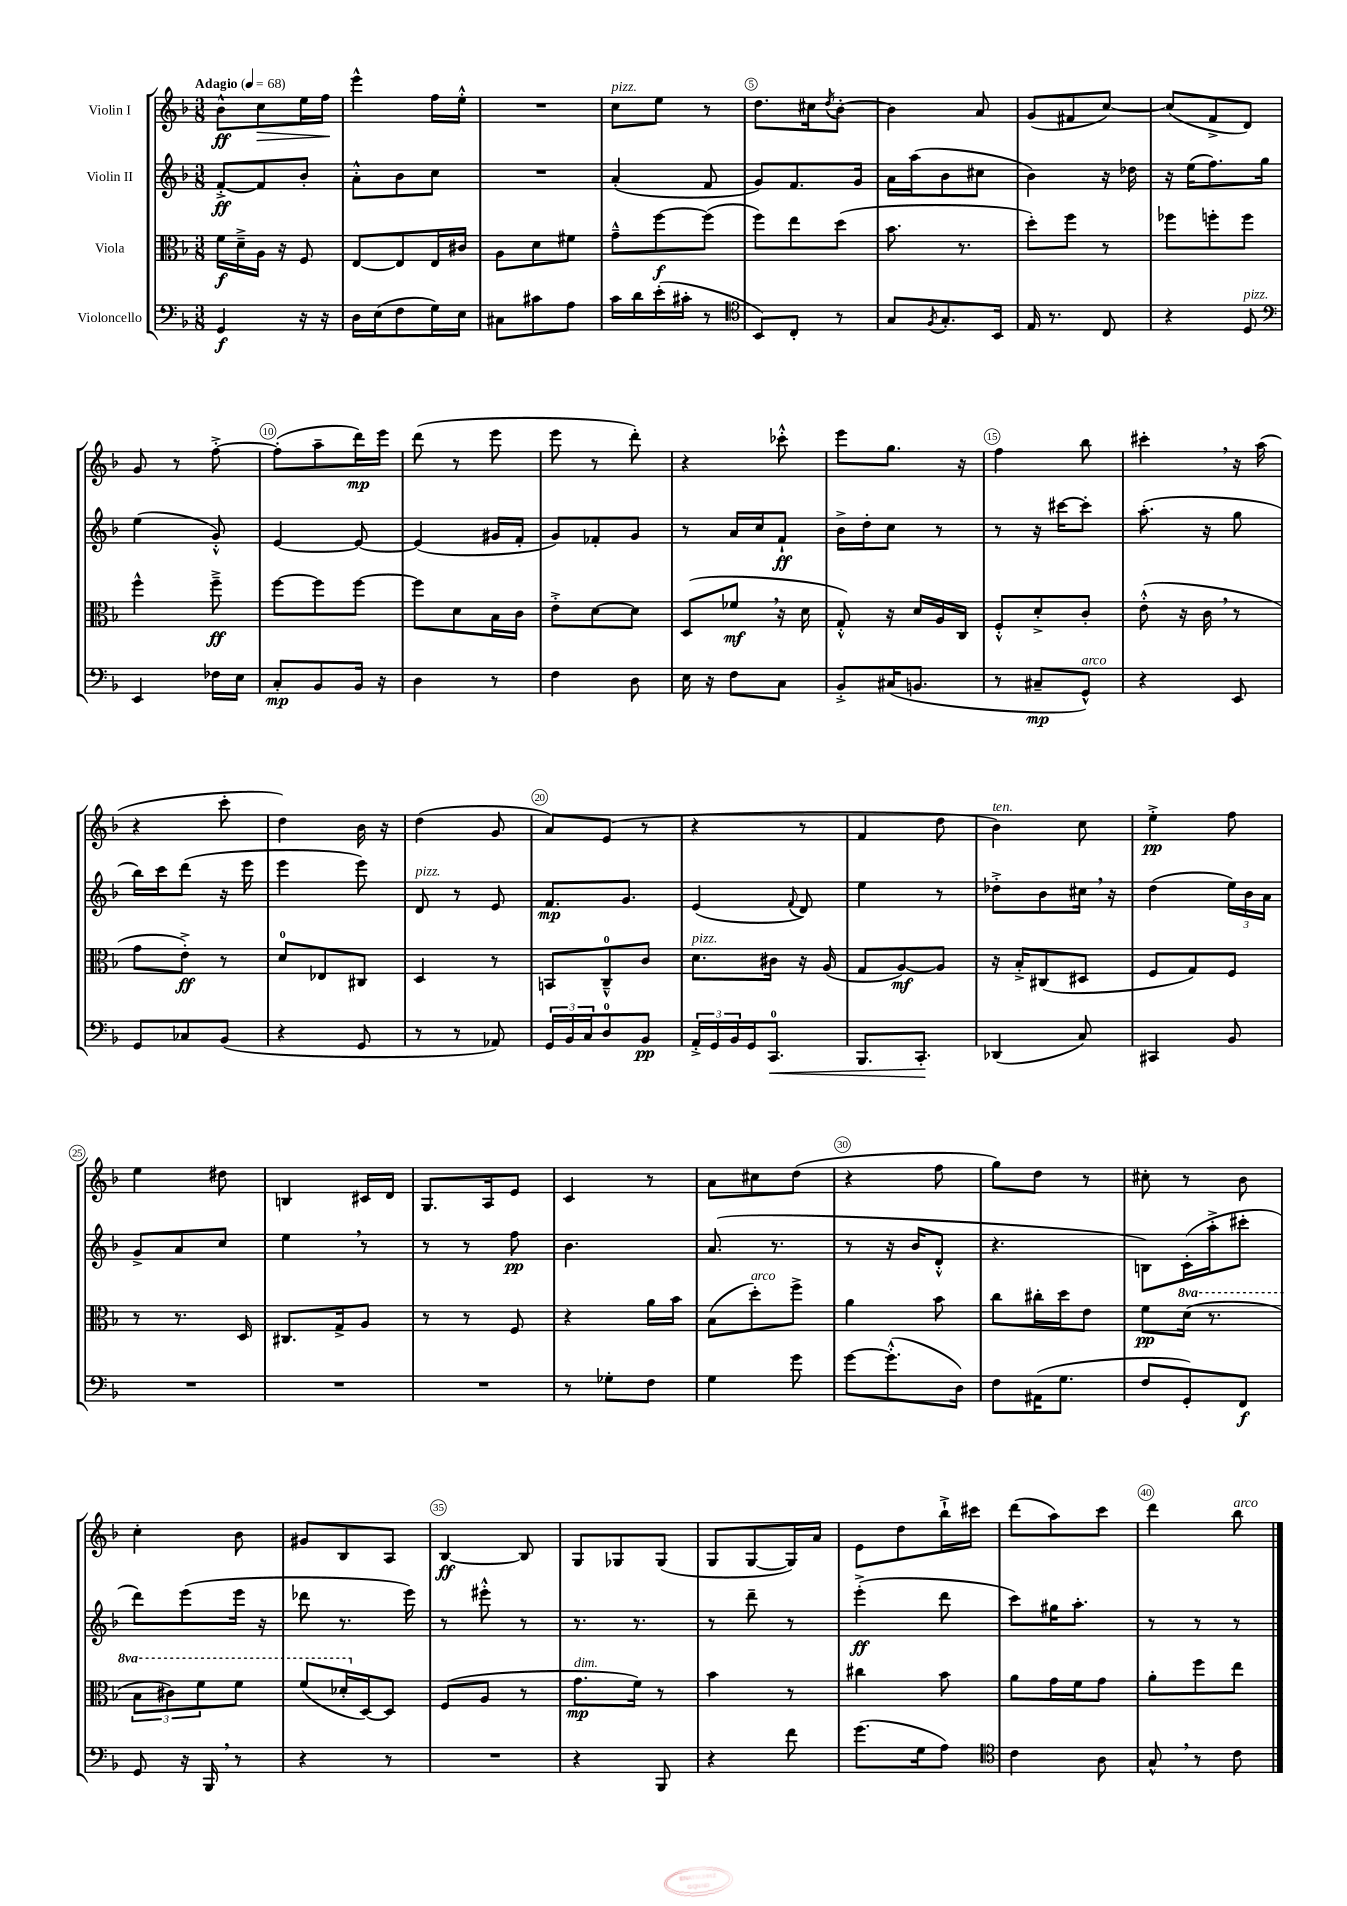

**kern	**kern	**kern	**kern
*staff4	*staff3	*staff2	*staff1
*clefF4	*clefC3	*clefG2	*clefG2
*k[b-]	*k[b-]	*k[b-]	*k[b-]
*M3/8	*M3/8	*M3/8	*M3/8
*MM68	*MM68	*MM68	*MM68
4GG	16f	[8f'^	8b-^^
.	16d~^	.	.
.	16A	8f]	8cc
.	16r	.	.
16r	8F	8b-'	16ee
16r	.	.	16ff
=	=	=	=
16D	[8E	8a'^^	4eee^^
(16E	.	.	.
8F	8E]	8b-	.
16G)	16E	8cc	16ff
16E	16c#	.	16ee'^^
=	=	=	=
8C#	8A	4.r	4.r
8c#	8d	.	.
8A	8f#	.	.
=	=	=	=
16c	8g~^^	(4a'	8cc
16d	.	.	.
(16e'	[8ff	.	8ee
16c#'	.	.	.
8r	(8ff]	8f	8r
=	=	=	=
*clefC4	*	*	*
8BB-)	8ff)	8g)	8.dd
8C'	8ee	8.f	.
.	.	.	16cc#
.	.	.	8qdd
8r	(8dd	.	[8b-'
.	.	16g	.
=	=	=	=
8G	8.b-	16a	4b-]
.	.	(16aa	.
8qF	.	.	.
8.G'	.	8b-	.
.	8.r	.	.
.	.	8cc#	8a
16BB-	.	.	.
=	=	=	=
16E	8dd')	4b-)	(8g
8.r	.	.	.
.	8ff	.	8f#
8C	8r	16r	[8cc)
.	.	16dd-	.
=	=	=	=
4r	8ff-	16r	(8cc]
.	.	(16ee	.
.	8ff'	8.ff)	8f^
8D	8ff	.	8d)
.	.	16gg	.
=	=	=	=
*clefF4	*	*	*
4EE	4ff^^	(4ee	8g
.	.	.	8r
16F-	8ff~^	8g'^^)	[8ff'^
16E	.	.	.
=	=	=	=
8C'	[8ff	[4e	(8ff']
8BB-	8ff]	.	8aa~
16BB-	[8ff	8e_	16ddd)
16r	.	.	16eee
=	=	=	=
4D	8ff]	(4e]	(8ddd
.	8d	.	8r
8r	16B-	16g#	8eee
.	16c	16f'	.
=	=	=	=
4F	8e'^	8g)	8eee
.	[8d	8f-'	8r
8D	8d]	8g	8ddd')
=	=	=	=
16E	(8D	8r	4r
16r	.	.	.
8F	8f-	16a	.
.	.	16cc	.
8C	16r	8f`	8ccc-'^^
.	16d	.	.
=	=	=	=
8BB-'^	8G'^^)	16b-^	8eee
.	.	16dd'	.
(16C#	16r	8cc	8.gg
8.BB	16d	.	.
.	16A	8r	.
.	16C	.	16r
=	=	=	=
8r	8F'^^	8r	4ff
8C#~	8d'^	16r	.
.	.	[16ccc#	.
8GG^^)	8c'	8ccc#']	8bb-
=	=	=	=
4r	(8e'^^	(8.aa'	4ccc#'
.	16r	.	.
.	16c	16r	.
8EE	8r	8gg	16r
.	.	.	(16aa
=	=	=	=
8GG	8g	16bb-)	4r
.	.	16ccc	.
8C-	8e'^)	(8ddd	.
(8BB-	8r	16r	8ccc'
.	.	16eee	.
=	=	=	=
4r	8d	4eee	4dd)
.	8E-	.	.
8GG	8C#	8eee)	16b-
.	.	.	16r
=	=	=	=
8r	4D	8d	(4dd
8r	.	8r	.
8AA-)	8r	8e	8g
=	=	=	=
24GG	8BB	8.f	8a)
24BB-	.	.	.
24C	.	.	.
8D	8C~^^	.	(8e
.	.	8.g	.
8BB-	8c	.	8r
=	=	=	=
24AA'^	8.d	(4e	4r
24GG	.	.	.
24BB-	.	.	.
16GG	.	.	.
8.CC	16c#	.	.
.	.	8qqf	.
.	16r	8d)	8r
.	(16A	.	.
=	=	=	=
8.BBB-	8G	4ee	4f
.	[8A)	.	.
8.CC'	.	.	.
.	8A]	8r	8dd
=	=	=	=
(4DD-	16r	8dd-'^	4b-)
.	16B-'^	.	.
.	(8C#	8b-	.
8C)	8D#	16cc#	8cc
.	.	16r	.
=	=	=	=
4CC#	8F	(4dd	4ee'^
.	8G)	.	.
8BB-	8F	24ee)	8ff
.	.	24b-	.
.	.	24a	.
=	=	=	=
4.r	8r	8g^	4ee
.	8.r	8a	.
.	.	8cc	8dd#
.	16D	.	.
=	=	=	=
4.r	8.C#	4ee	4B
.	16G^	.	.
.	8A	8r	16c#
.	.	.	16d
=	=	=	=
4.r	8r	8r	8.G
.	8r	8r	.
.	.	.	16A
.	8F	8ff	8e
=	=	=	=
8r	4r	4.b-	4c
8G-'	.	.	.
8F	16a	.	8r
.	16b-	.	.
=	=	=	=
4G	(8B-	(8.a	8a
.	8dd')	.	8cc#
.	.	8.r	.
8g	8ff^	.	(8dd
=	=	=	=
[8g	4a	8r	4r
(8.g'^^]	.	16r	.
.	.	16b-	.
.	8b-	8d'^^	8ff
16D)	.	.	.
=	=	=	=
8F	8cc	4.r	8gg)
(16AA#	16cc#'	.	8dd
8.G	16dd	.	.
.	8e	.	8r
=	=	=	=
8F	8f	8B)	8cc#'
8GG')	(16dd	(16c'	8r
.	8.r	16aa'^	.
8FF	.	8ccc#'	8b-
=	=	=	=
8GG	12b-	8ddd)	4cc'
.	12cc#)	.	.
16r	.	(8eee	.
.	12ff	.	.
16BBB-	.	.	.
8r	8ff	16eee	8b-
.	.	16r	.
=	=	=	=
4r	(8ff	8ddd-	8g#
.	16dd-'	8.r	8B-
.	[16D)	.	.
8r	8D]	.	8A
.	.	16eee)	.
=	=	=	=
4.r	(8F	8r	[4B-
.	8A	8eee#'^^	.
.	8r	8r	8B-]
=	=	=	=
4r	8.g	8.r	8G
.	.	.	8G-
.	16f)	8.r	.
8BBB-	8r	.	(8G-
=	=	=	=
4r	4b-	8r	8G
.	.	8ddd~	[8G
8f	8r	8r	16G])
.	.	.	16a
=	=	=	=
(8.g	4cc#	(4eee'^	8e
.	.	.	8dd
16G	.	.	.
8A)	8b-	8ddd	16bb-`^
.	.	.	16ccc#
=	=	=	=
*clefC4	*	*	*
4c	8a	8ccc)	(8ddd
.	16g	16gg#	8aa)
.	16f	8.aa'	.
8A	8g	.	8ccc
=	=	=	=
8G^^	8a'	8r	4ddd
8r	8ff	8r	.
8c	8ee	8r	8bb-
==	==	==	==
*-	*-	*-	*-
